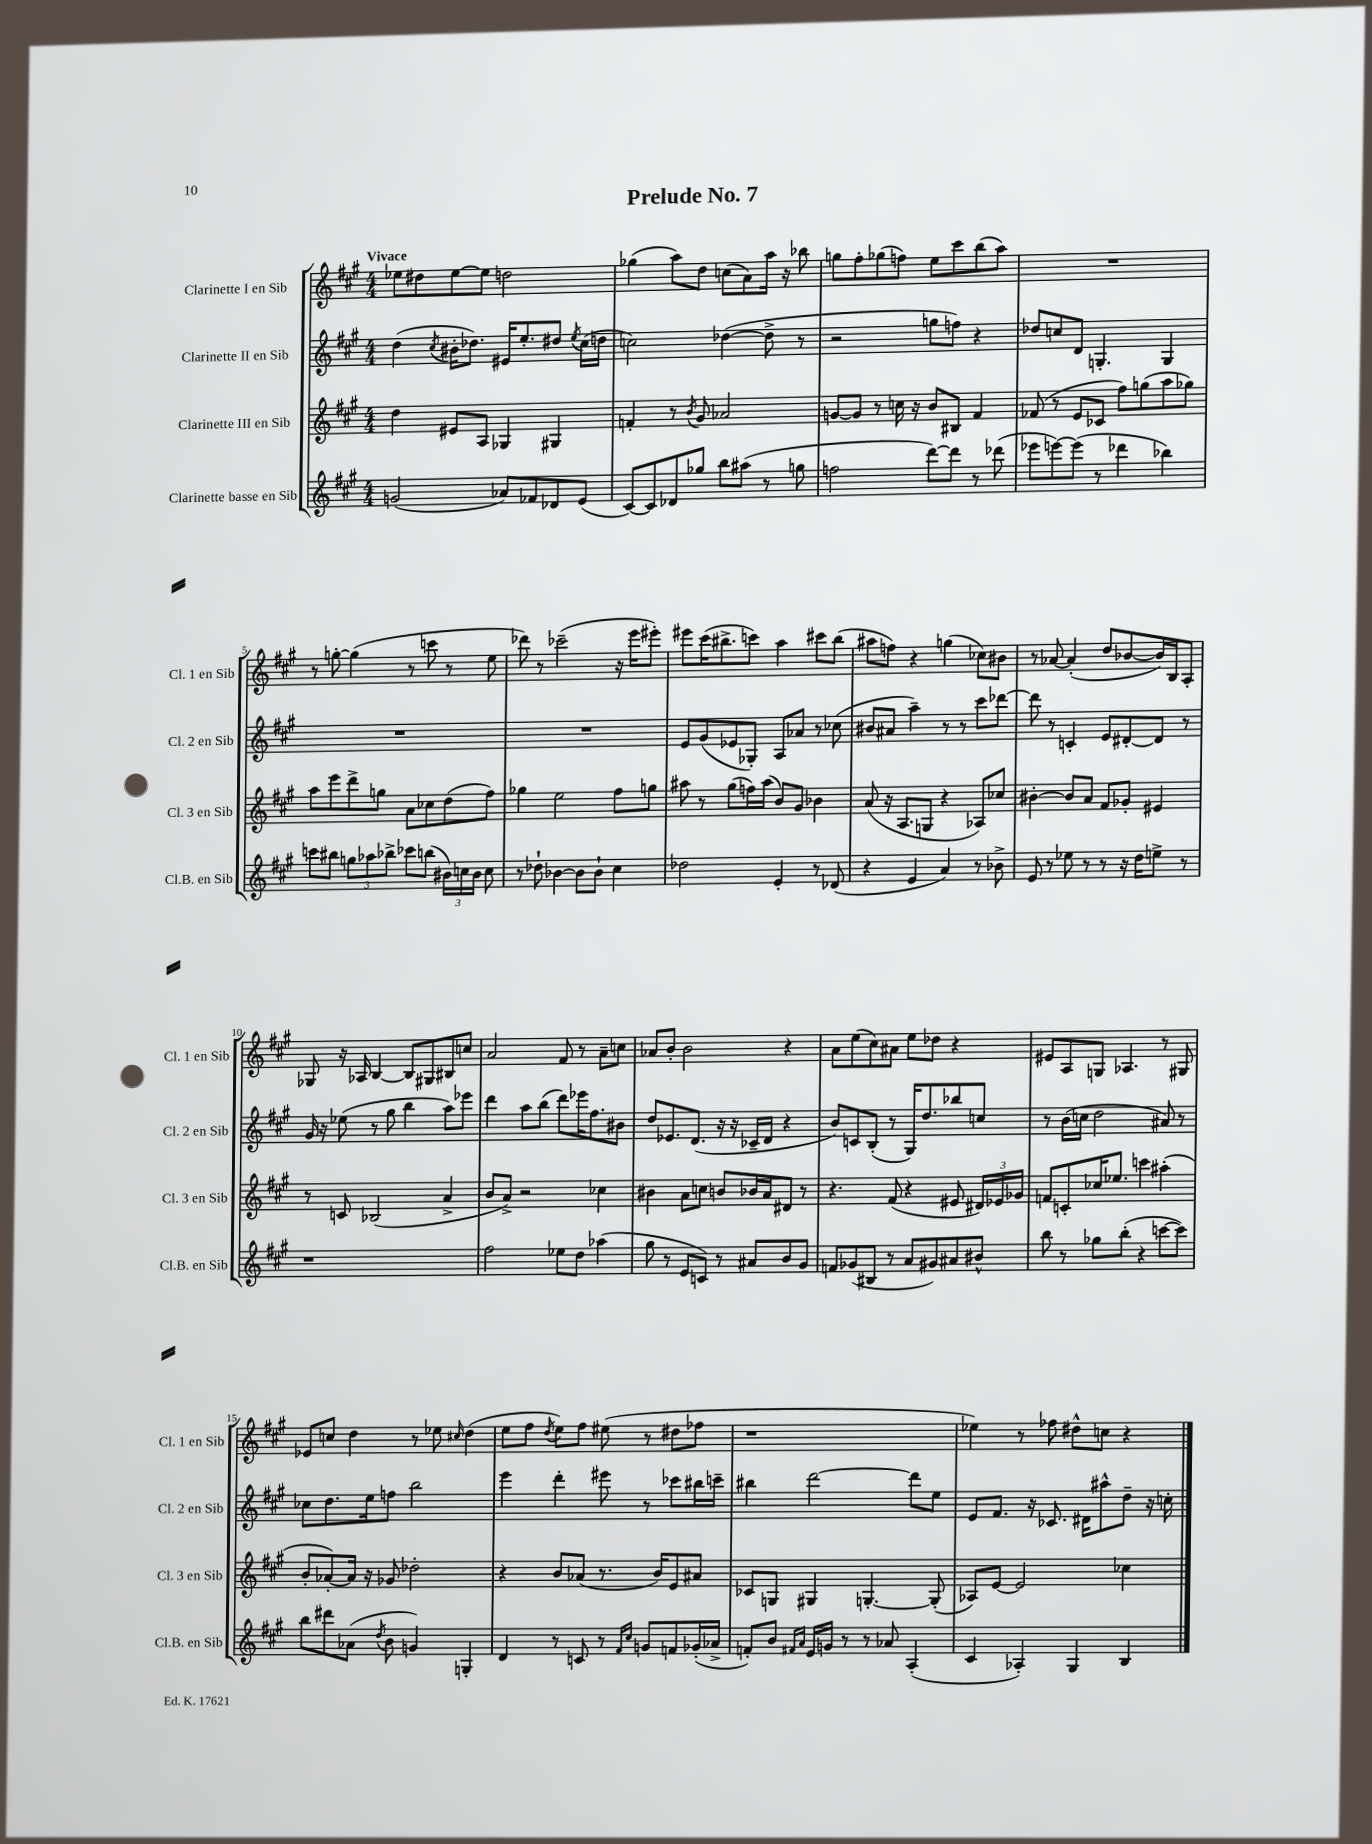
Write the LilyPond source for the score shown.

\header { title = "Prelude No. 7" }
<<
\new StaffGroup <<
\new Staff = "s0" \with { instrumentName = "Clarinette I en Sib" shortInstrumentName = "Cl. 1 en Sib" } {
    \clef treble \key a \major \numericTimeSignature \time 4/4 \tempo "Vivace"
    \autoBeamOff ees''8[ dis''8 ees''8~ ees''8] d''2 |
    ges''4( a''8[) d''8] c''8[( a'8) a''16] r16 bes''8 |
    g''8[ fis''8-. ges''8( f''8]) e''8[ cis'''8 b''8( a''8]) |
    R1 |
    r8 g''8~-. g''4( r8 c'''8 r8 e''8 |
    des'''8) r8 ces'''2--( r16 e'''16[ eis'''8]-.) |
    eis'''8[ cis'''16( bis''8.-> c'''8]) a''4 cis'''8[ bis''8]( |
    ais''8[ f''8]) r4 g''4( ces''8[) bis'8] |
    r8 aes'8~ aes'4-.( d''8[ bes'8~ bes'16) b16 a8]-. |
    ges8 r16 aes16 b4~ b8[ gis8 bis8 c''8] |
    a'2 fis'8 r8 a'8[-- c''8] |
    aes'8[ b'8]-. b'2 r4 |
    a'8[ e''8( cis''8) ais'8] e''8[ des''8] r4 |
    eis'8[ a8 g8] aes4. r8 gis8 |
    ees'8[ c''8] d''4 r8 ees''8 \grace { cis''16 } d''4( |
    e''8[ fis''8] \acciaccatura { d''8 } e''8[) fis''8] eis''8( r8 dis''8[ fes''8] |
    r1 |
    ees''4) r8 fes''8 dis''8[-^ c''8] r4 \bar "|." |
}
\new Staff = "s1" \with { instrumentName = "Clarinette II en Sib" shortInstrumentName = "Cl. 2 en Sib" } {
    \clef treble \key a \major \numericTimeSignature \time 4/4
    \autoBeamOff d''4( \acciaccatura { cis''8 } bis'16[-. des''8.]) eis'16[ e''8.-. dis''8] \acciaccatura { e''8 } cis''16[( d''16] |
    c''2) des''4~( des''8-> r8 |
    r2 g''8[ f''8]) r4 |
    des''8[ c''8 d'8] g4.-. g4 |
    R1 |
    R1 |
    e'8[ gis'8( ees'8 ges8]-.) a8[ aes'8] r8 ces''8( |
    bis'8[ ais'8] a''4--) r8 r8 cis'''8[ des'''8]~ |
    des'''8 r8 c'4-. e'8[ dis'8~-. dis'8] r8 |
    gis'16 r16 ees''8( r8 gis''8 b''4 a''8[) ees'''8] |
    d'''4 a''8[ b''8]( d'''8[) ees'''16 fis''8. bis'8] |
    d''8[ ees'8. d'8.]( r16 r16 ces'16[-- d'16] r4 |
    b'8[) c'8 b8]-.( r8 gis16[) d''8. bes''8 c''8] |
    r8 b'16[( c''16] d''2 ais'8) r8 |
    ces''8[ d''8. e''16 f''8] b''2 |
    e'''4 d'''4-. eis'''8 r8 ces'''8[ bis''16 c'''16]-- |
    bis''4 d'''2~ d'''8[ e''8] |
    e'8[ fis'8.] r16 ces'8. dis'16[ ais''8-^ d''8]-- r16 c''16-. \bar "|." |
}
\new Staff = "s2" \with { instrumentName = "Clarinette III en Sib" shortInstrumentName = "Cl. 3 en Sib" } {
    \clef treble \key a \major \numericTimeSignature \time 4/4
    \autoBeamOff d''4 eis'8[ a8] ges4 gis4 |
    f'4-. r8 \acciaccatura { b'8 } gis'8 aes'2 |
    g'8[~ g'8] r8 c''16 r16 b'8[ bis8] fis'4 |
    fes'8( r8 e'8[ ces'8] fis''8[) g''8( a''8 ges''8]) |
    a''8[ e'''8 d'''8-> g''8] a'8[ ces''8 d''8( fis''8]) |
    ges''4 e''2 fis''8[ g''8] |
    ais''8 r8 gis''8[( f''16) ais''16]( b'8[) gis'8] bes'4 |
    a'8( r16 a8.[ g8] r4 aes8[) ces''8] |
    bis'4~-. bis'8[ a'8] fis'8[ ges'8]-. eis'4 |
    r8 c'8 bes2( a'4-> |
    b'8[ a'8]->) r2 ces''4 |
    bis'4 a'8[ c''8] b'8[ bes'16 a'16 dis'8] r8 |
    r4. fis'8( r4 eis'8 \tuplet 3/2 { dis'16[) ees'16 ges'16] } |
    f'8[ c'8-. ces''16 ees''8.] c'''4 ais''4-.( |
    b'8[-. aes'8~-.) aes'16] r16 ges'8 des''2-. |
    r4 b'8[ aes'8]( r8. b'16[) e'8 ais'8] |
    ces'8[ g8] gis4 g4.~-. g8-.( |
    aes8[) e'8]~ e'2 ces''4 \bar "|." |
}
\new Staff = "s3" \with { instrumentName = "Clarinette basse en Sib" shortInstrumentName = "Cl.B. en Sib" } {
    \clef treble \key a \major \numericTimeSignature \time 4/4
    \autoBeamOff g'2( aes'8[) fes'8 des'8 e'8]( |
    cis'8[~) cis'8 des'8 ges''8] b''8[ ais''8]( r8 g''8 |
    f''2 d'''8[~) d'''8] r8 des'''8( |
    ees'''8[ e'''8~) e'''8]( r8 des'''4 bes''4) |
    c'''8[ bis''8] \tuplet 3/2 { g''8[ aes''8 bes''8]-> } ces'''8[ b''8]( \tuplet 3/2 { bis'16[) c''16 bis'16] } c''8 |
    r8 des''8-! bes'4~ bes'8[ bes'8]-! cis''4 |
    des''2 e'4-. r8 des'8( |
    r4 e'4 a'4) r8 bes'8-> |
    e'8 r8 ees''8 r8 r8 r16 d''16[ e''8]-> r8 |
    r1 |
    fis''2 ees''8[ d''8] aes''4( |
    gis''8 r8 e'8[ c'8]) r8 ais'8[ b'8 gis'8] |
    f'8[ ges'8( bis8] r8 a'8[ gis'8) ais'8 bis'8]-^ |
    b''8 r8 ges''8[ b''8]-.( r4 c'''8[~ c'''8]) |
    b''8[ dis'''8 aes'8]( \acciaccatura { d''8 } b'8 g'4) g4-. |
    d'4 r8 c'8 r8 \grace { fis'16[ cis''16] } g'8[ f'8 ges'16-.( aes'16]-> |
    f'8[-.) b'8] \grace { fis'16[ a'16] } e'16[ g'16] r8 r8 aes'8 a4-.( |
    cis'4 aes4-.) gis4 b4 \bar "|." |
}
>>
>>
